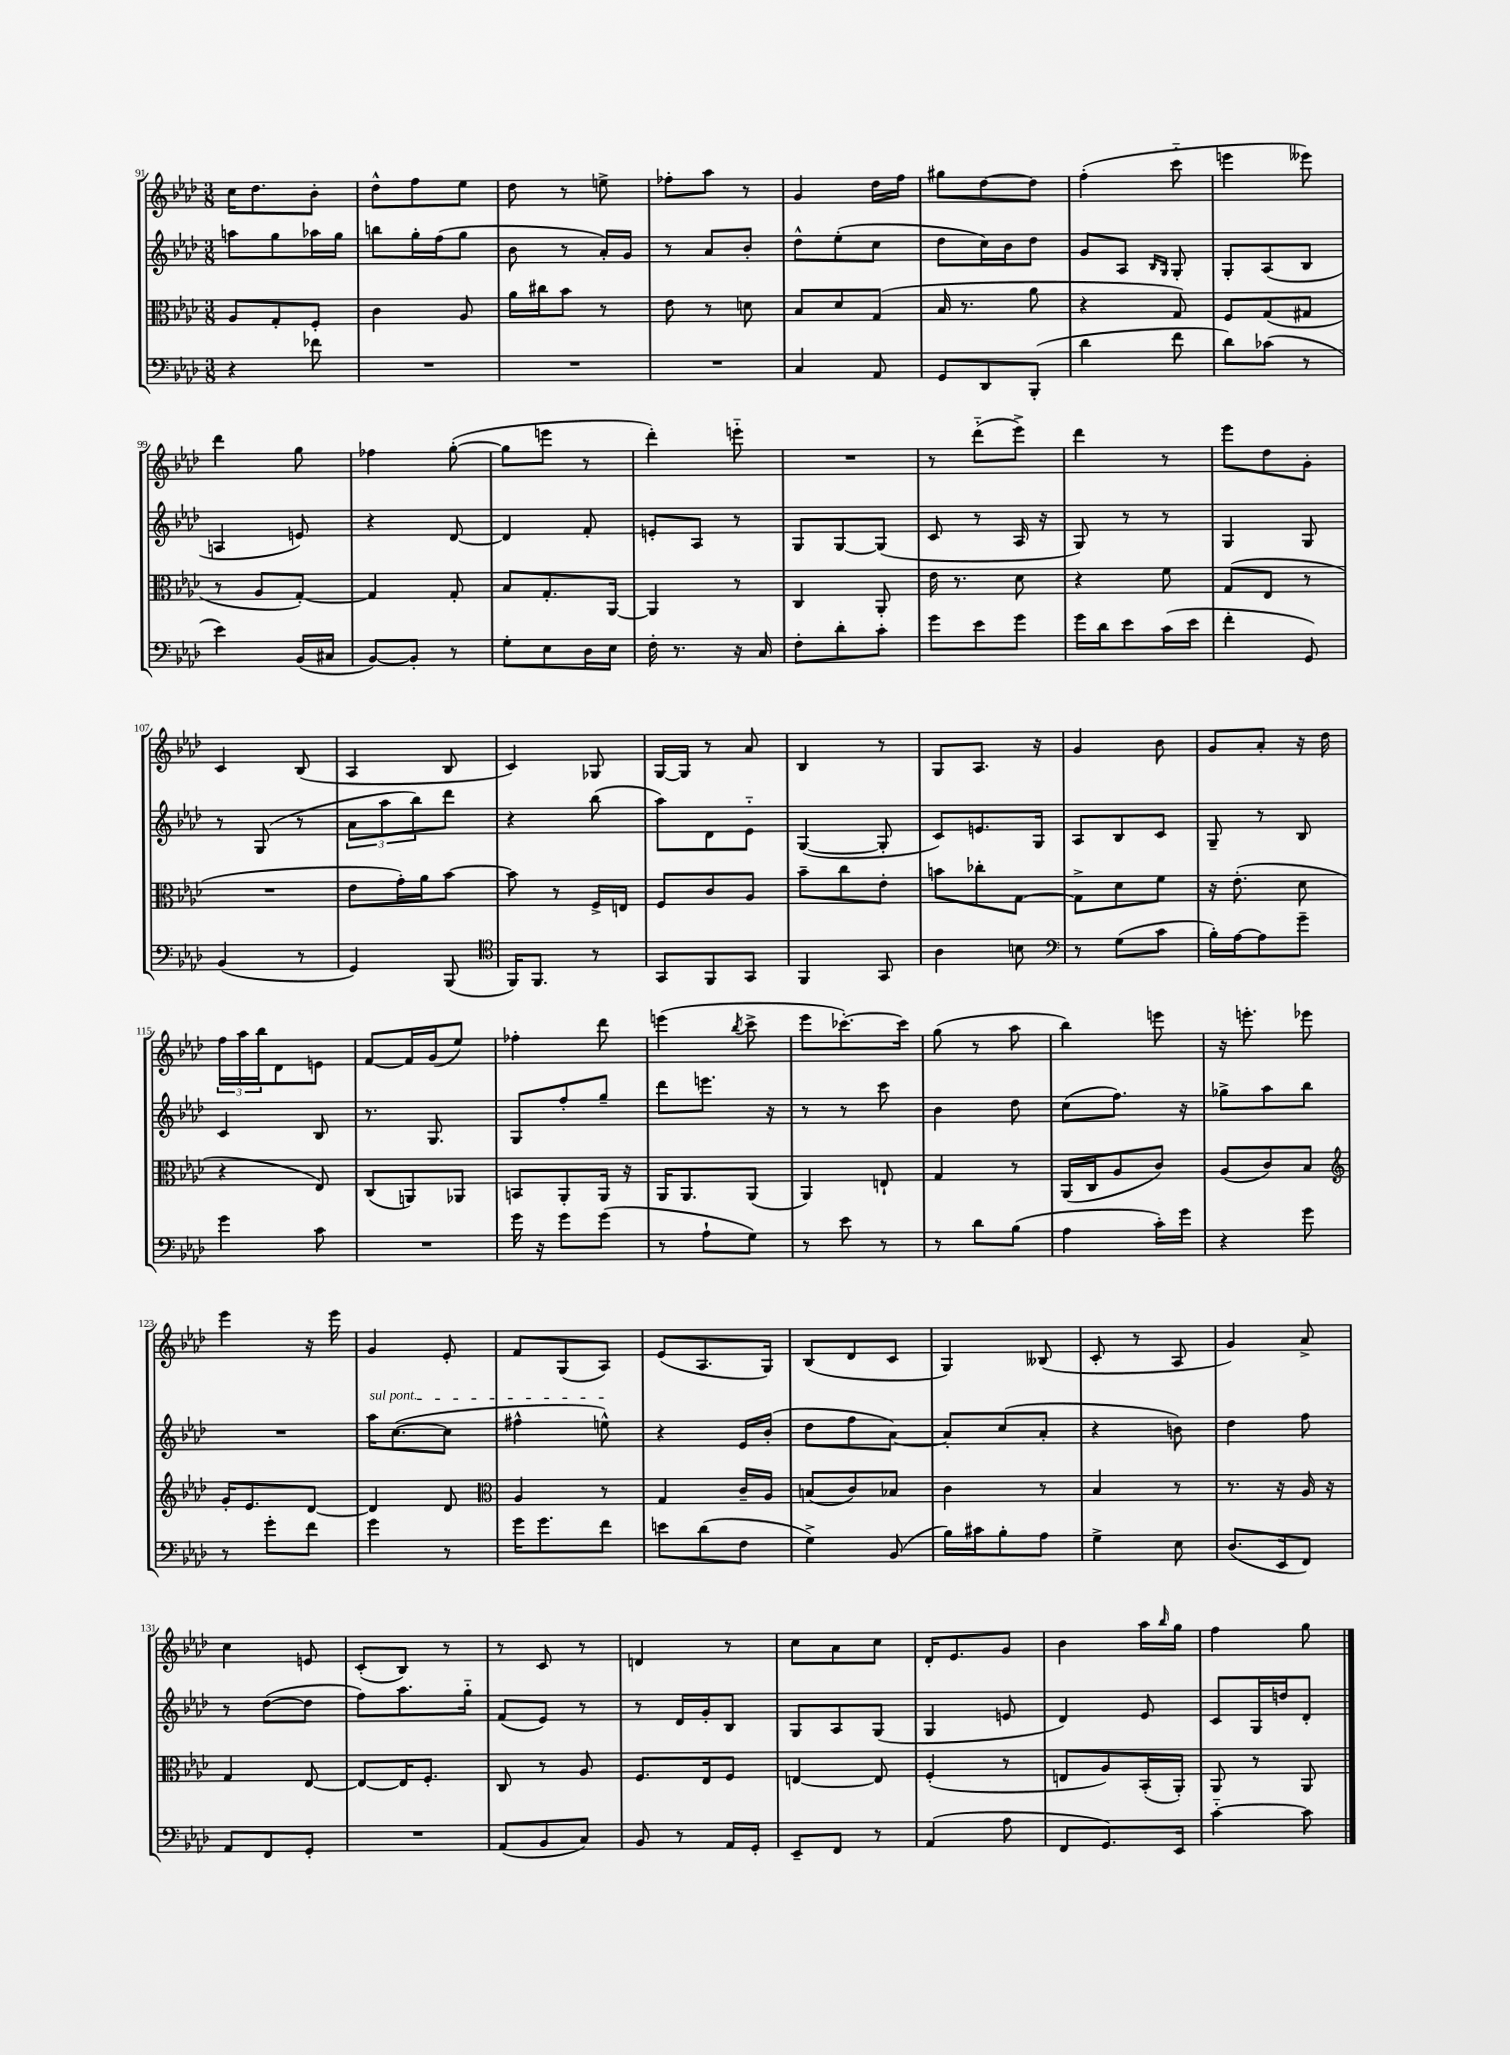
<<
\new StaffGroup <<
\new Staff = "s0" {
    \clef treble \key aes \major \numericTimeSignature \time 3/8
    c''16 des''8. bes'8-. |
    des''8-^ f''8 ees''8 |
    des''8 r8 e''8-> |
    fes''8-. aes''8 r8 |
    g'4 des''16 f''16 |
    gis''8 des''8~ des''8 |
    f''4-.( c'''8-_ |
    e'''4 eeses'''8) |
    des'''4 g''8 |
    fes''4 g''8~-.( |
    g''8 e'''8 r8 |
    des'''4-.) e'''8-_ |
    R4. |
    r8 des'''8-_( ees'''8->) |
    des'''4 r8 |
    ees'''8 des''8 g'8-. |
    c'4 bes8( |
    aes4 bes8 |
    c'4) ges8 |
    g16~ g16 r8 aes'8 |
    bes4 r8 |
    g8 aes8. r16 |
    g'4 bes'8 |
    g'8 aes'8-. r16 des''16 |
    \tuplet 3/2 { f''16 aes''16 bes''16 } des'8 e'8 |
    f'8~ f'16 g'16( ees''8) |
    fes''4-. des'''8 |
    e'''4( \acciaccatura { bes''8 } c'''8-> |
    ees'''8 ces'''8.~-.) ces'''16 |
    g''8( r8 aes''8 |
    bes''4) e'''8 |
    r16 e'''8.-. ees'''8 |
    ees'''4 r16 ees'''16 |
    g'4 ees'8-. |
    f'8 g8( aes8) |
    ees'8( aes8. g16) |
    bes8( des'8 c'8 |
    g4) beses8( |
    c'8-. r8 aes8 |
    g'4) aes'8-> |
    c''4 e'8 |
    c'8-.( bes8) r8 |
    r8 c'8 r8 |
    d'4 r8 |
    c''8 aes'8 c''8 |
    des'16-. ees'8. g'8 |
    bes'4 aes''16 \grace { bes''16 } g''16 |
    f''4 g''8 \bar "|." |
}
\new Staff = "s1" {
    \clef treble \key aes \major \numericTimeSignature \time 3/8
    a''8 g''8 aes''16 g''16 |
    b''8 g''16-. f''16( g''8 |
    bes'8 r8 aes'16-.) g'16 |
    r8 aes'8 bes'8-. |
    des''8-^ ees''8-.( c''8 |
    des''8 c''16) bes'16 des''8 |
    g'8 aes8 \grace { bes16 g16 } g8-. |
    g8-. aes8( bes8 |
    a4 e'8) |
    r4 des'8~ |
    des'4 f'8-. |
    e'8-. aes8 r8 |
    g8 g8~ g8( |
    c'8 r8 aes16 r16 |
    g8) r8 r8 |
    g4 g8 |
    r8 g8( r8 |
    \tuplet 3/2 { aes'8 aes''8 bes''8) } des'''8 |
    r4 bes''8( |
    aes''8) des'8 ees'8-_ |
    g4~( g8-. |
    c'8) e'8. g16 |
    aes8 bes8 c'8 |
    g8-- r8 bes8 |
    c'4 bes8 |
    r8. g8. |
    g8 f''8-. g''8-- |
    des'''8 e'''8. r16 |
    r8 r8 c'''8 |
    bes'4 des''8 |
    c''8( f''8.) r16 |
    ges''8-> aes''8 bes''8 |
    R4. |
    \once \override TextSpanner.bound-details.left.text = \markup { \italic "sul pont." } aes''16\startTextSpan c''8.~( c''8 |
    fis''4-^ e''8-^\stopTextSpan) |
    r4 ees'16 bes'16-.( |
    des''8 f''8 aes'8~) |
    aes'8-. c''8( aes'8-. |
    r4 b'8) |
    des''4 f''8 |
    r8 des''8~( des''8 |
    f''8) aes''8. g''16-_ |
    f'8( ees'8) r8 |
    r8 des'16 g'16-. bes8 |
    g8 aes8 g8( |
    g4 e'8 |
    des'4) ees'8 |
    c'8 g16 d''16 des'8-. \bar "|." |
}
\new Staff = "s2" {
    \clef alto \key aes \major \numericTimeSignature \time 3/8
    aes8 g8-. f8-. |
    c'4 aes8 |
    aes'16 cis''16 bes'8 r8 |
    ees'8 r8 d'8 |
    bes8 des'8 g8( |
    bes16 r8. aes'8 |
    r4 g8) |
    f8 g8( gis8 |
    r8 aes8 g8~-.) |
    g4 g8-. |
    bes8 g8.-. aes,16~ |
    aes,4 r8 |
    c4 aes,8-. |
    ees'16 r8. des'8 |
    r4 f'8 |
    g8( ees8 r8 |
    R4. |
    ees'8 g'16-.) aes'16 bes'8~ |
    bes'8 r8 f16-> e16 |
    f8 c'8 aes8 |
    bes'8-- c''8 ees'8-. |
    b'8 ces''8-. g8~ |
    g8-> des'8 f'8 |
    r16 ees'8.-.( des'8 |
    r4 ees8) |
    c8( a,8) aes,8 |
    b,8 aes,8-. aes,16 r16 |
    aes,16 aes,8. aes,8( |
    aes,4) e8-! |
    g4 r8 |
    aes,16( c16 aes8 c'8) |
    aes8( c'8) bes8 |
    \clef treble g'16-. ees'8. des'8~ |
    des'4 des'8 |
    \clef alto aes4 r8 |
    g4 c'16-- aes16 |
    b8( c'8) bes8 |
    c'4 r8 |
    bes4 r8 |
    r8. r16 aes16 r16 |
    g4 ees8~ |
    ees8~ ees16 f8.-. |
    c8 r8 aes8 |
    f8. ees16 f8 |
    e4~ e8 |
    f4-.( r8 |
    e8 aes8) bes,16-.( aes,16-.) |
    aes,8 r8 aes,8 \bar "|." |
}
\new Staff = "s3" {
    \clef bass \key aes \major \numericTimeSignature \time 3/8
    r4 fes'8 |
    R4. |
    R4. |
    R4. |
    c4 aes,8 |
    g,8 des,8 bes,,8-.( |
    des'4 f'8 |
    des'8) ces'8( r8 |
    ees'4) bes,16( cis16 |
    bes,8~) bes,8-. r8 |
    g8-. ees8 des16 ees16 |
    f16-. r8. r16 c16 |
    f8-. des'8-. c'8-. |
    g'8 ees'8 g'8 |
    g'16 des'16 ees'8 c'16( ees'16 |
    f'4-. g,8) |
    bes,4( r8 |
    g,4) bes,,8( |
    \clef tenor f,16) f,8. r8 |
    g,8 f,8 g,8 |
    f,4 g,8 |
    aes4 b8 |
    \clef bass r8 g8( c'8 |
    bes16-.) aes16~ aes8 g'8-- |
    g'4 c'8 |
    R4. |
    g'16 r16 g'8 g'8( |
    r8 aes8-! g8) |
    r8 ees'8 r8 |
    r8 des'8 bes8( |
    aes4 c'16-.) g'16 |
    r4 g'8 |
    r8 g'8-. f'8 |
    g'4 r8 |
    g'16 g'8. f'8 |
    e'8 des'8( f8 |
    g4->) bes,8( |
    bes16) cis'16 bes8-. aes8 |
    g4-> ees8 |
    des8.( ees,16 f,8) |
    aes,8 f,8 g,8-. |
    R4. |
    aes,8( bes,8 c8) |
    bes,8 r8 aes,16 g,16-. |
    ees,8-- f,8 r8 |
    aes,4( aes8 |
    f,8 g,8.) ees,16 |
    c'4~-_ c'8 \bar "|." |
}
>>
>>
\layout { \context { \Score currentBarNumber = #91 } }
